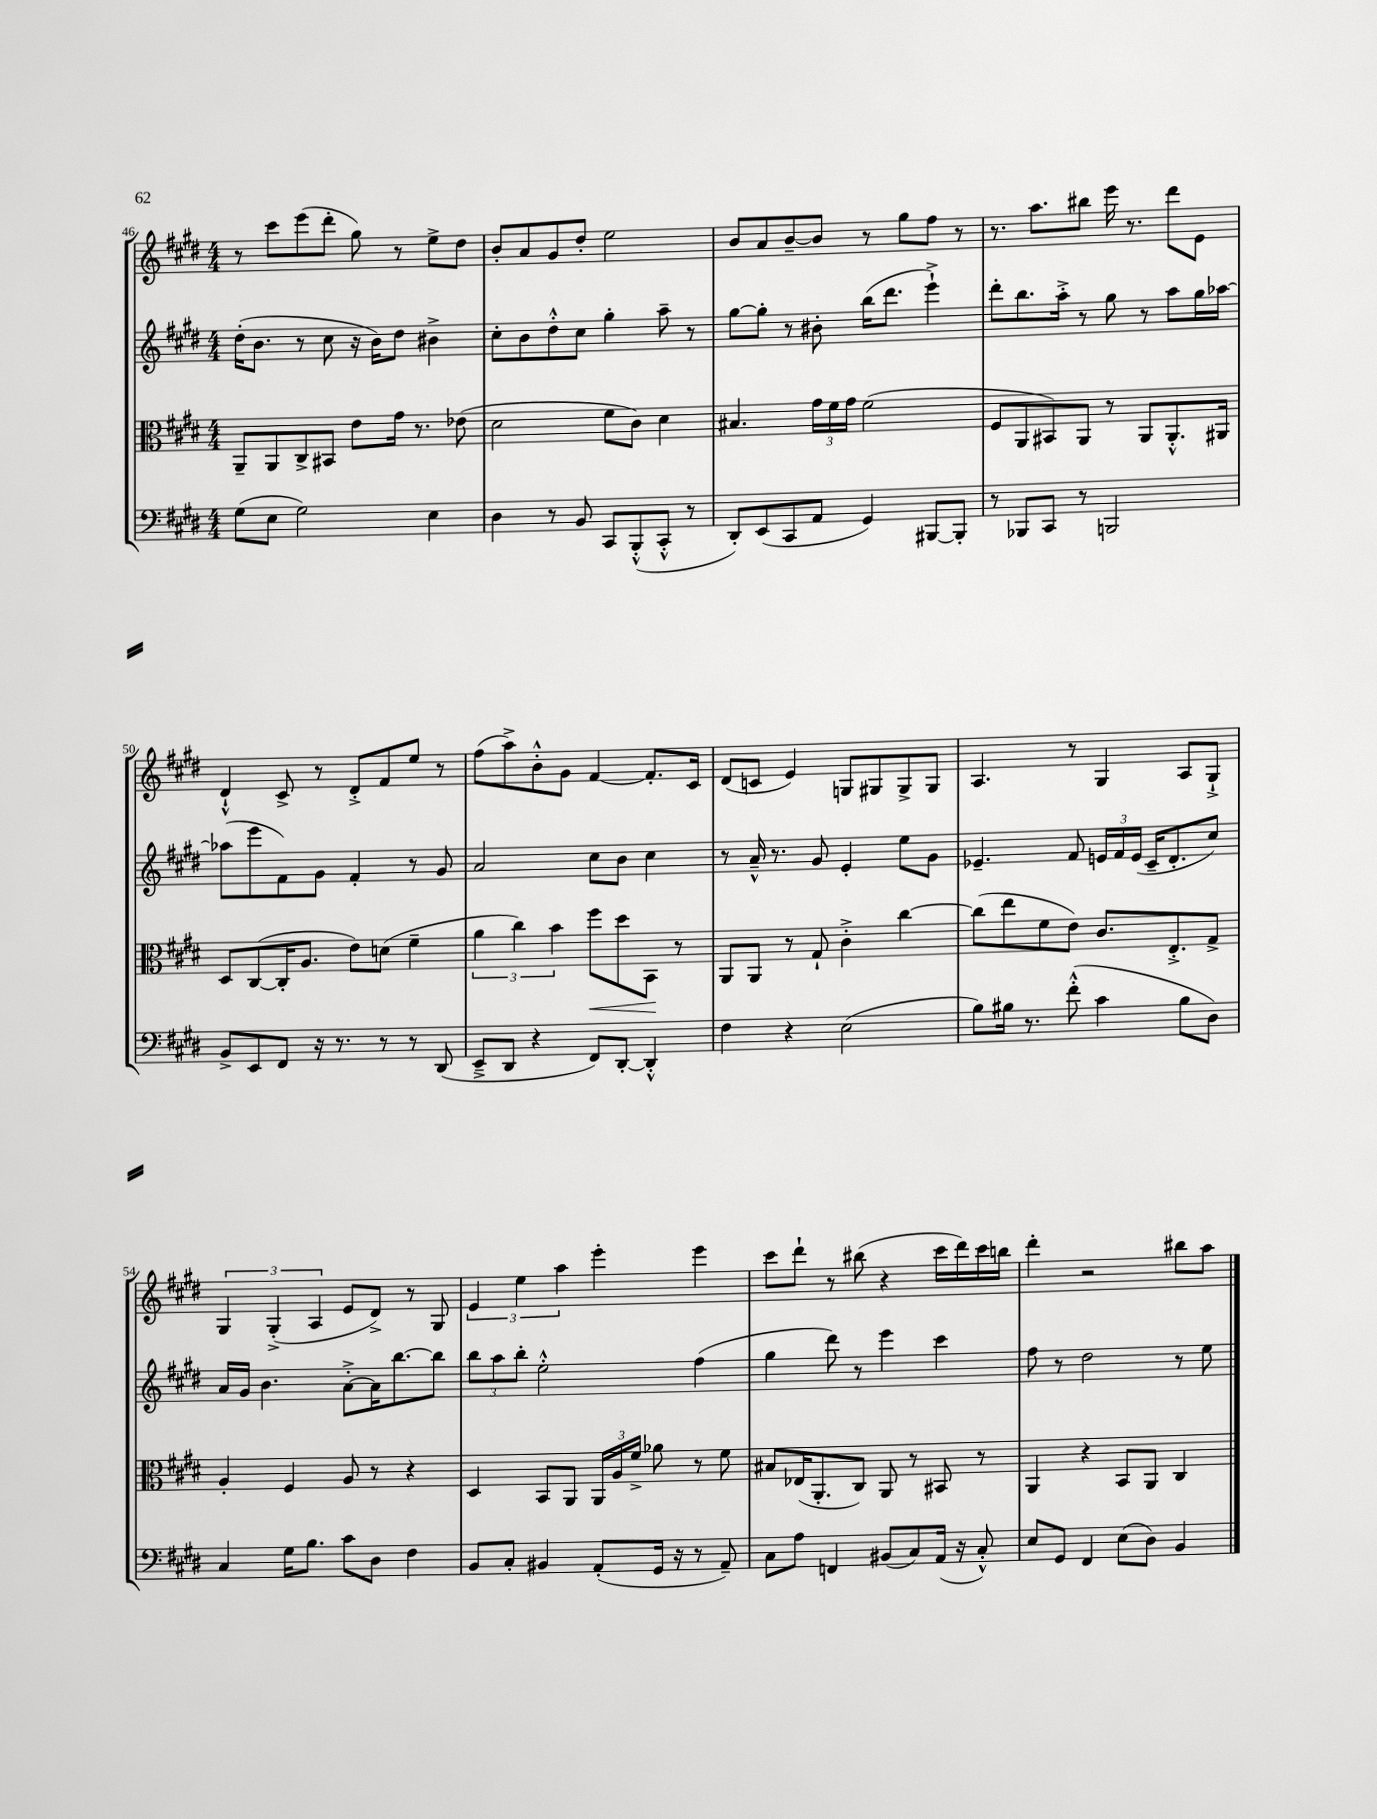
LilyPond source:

<<
\new StaffGroup <<
\new Staff = "s0" {
    \clef treble \key e \major \numericTimeSignature \time 4/4
    \autoBeamOff r8 cis'''8[ e'''8( dis'''8]-. gis''8) r8 e''8[-> dis''8] |
    b'8[-. a'8 gis'8 dis''8]-. e''2 |
    b'8[ a'8 b'8~-- b'8] r8 gis''8[ fis''8] r8 |
    r8. a''8.[ bis''8] e'''16 r8. dis'''8[ e'8] |
    dis'4-!-^ cis'8-> r8 dis'8[-.-> fis'8 e''8] r8 |
    fis''8[( a''8->) b'8-.-^ gis'8] fis'4~ fis'8.[-. cis'16] |
    dis'8[( c'8] e'4) g8[ gis8 gis8-> gis8] |
    a4. r8 gis4 a8[ gis8]-!-> |
    \tuplet 3/2 { gis4 gis4-.->( a4 } e'8[ dis'8]->) r8 gis8 |
    \tuplet 3/2 { e'4 e''4 a''4 } e'''4-. e'''4 |
    cis'''8[ dis'''8]-! r8 bis''8( r4 cis'''16[ dis'''16) cis'''16 b''16] |
    dis'''4-. r2 bis''8[ a''8] \bar "|." |
}
\new Staff = "s1" {
    \clef treble \key e \major \numericTimeSignature \time 4/4
    \autoBeamOff dis''16[-.( b'8.] r8 cis''8 r16 b'16[) dis''8] bis'4-> |
    cis''8[-. b'8 dis''8-.-^ cis''8] gis''4-. a''8-- r8 |
    gis''8[~ gis''8]-. r8 bis'8-. b''16[( dis'''8.] e'''4-!->) |
    dis'''8[-. b''8. a''16]-.-> r8 gis''8 r8 a''8[ gis''16 aes''16]~ |
    aes''8[( e'''8 fis'8) gis'8] fis'4-. r8 gis'8 |
    a'2 cis''8[ b'8] cis''4 |
    r8 a'16---^ r8. gis'8 e'4-. e''8[ gis'8] |
    ees'4.-- fis'8 \tuplet 3/2 { e'16[ fis'16 e'16]( } cis'16[-- dis'8.-. cis''8]) |
    a'16[ gis'16] b'4. a'8[~-.-> a'16 b''8.~ b''8] |
    \tuplet 3/2 { b''8[ a''8 b''8]-. } e''2-.-^ fis''4( |
    gis''4 dis'''8) r8 e'''4 cis'''4 |
    fis''8 r8 dis''2 r8 e''8 \bar "|." |
}
\new Staff = "s2" {
    \clef alto \key e \major \numericTimeSignature \time 4/4
    \autoBeamOff a,8[-- a,8 cis8-> bis,8] e'8[ gis'16] r8. ees'8( |
    dis'2 fis'8[ cis'8]) dis'4 |
    bis4. \tuplet 3/2 { gis'16[ fis'16 gis'16] } fis'2( |
    fis8[ a,8 bis,8) a,8] r8 a,8[ a,8.-.-^ ais,16] |
    dis8[ cis8~( cis16-. a8.] e'8[) d'8]( fis'4-- |
    \tuplet 3/2 { a'4 cis''4) b'4 } fis''8[\< dis''8 b,8]\! r8 |
    a,8[ a,8] r8 gis8-! cis'4-.-> cis''4~ |
    cis''8[( e''8 fis'8 e'8]) cis'8.[ e8.-.-> gis8]-> |
    a4-. fis4 a8 r8 r4 |
    dis4 b,8[ a,8] \tuplet 3/2 { a,16[ a16 fis'16]-> } aes'8 r8 fis'8 |
    bis8[ ees16( a,8.-. cis8]) a,8 r8 bis,8 r8 |
    a,4 r4 b,8[ a,8] cis4 \bar "|." |
}
\new Staff = "s3" {
    \clef bass \key e \major \numericTimeSignature \time 4/4
    \autoBeamOff gis8[( e8] gis2) e4 |
    dis4 r8 b,8 cis,8[ b,,8-.-^( cis,8]-.-^ r8 |
    dis,8[-.) e,8( cis,8 a,8] gis,4) bis,,8[~ bis,,8]-. |
    r8 bes,,8[ cis,8] r8 b,,2 |
    b,8[-> e,8 fis,8] r16 r8. r8 r8 dis,8( |
    e,8[---> dis,8] r4 fis,8[) dis,8]~-. dis,4-.-^ |
    fis4 r4 e2( |
    b8[) bis16] r8. fis'8-.-^( cis'4 bis8[ dis8]) |
    cis4 gis16[ b8.] cis'8[ dis8] fis4 |
    b,8[ cis8]-. bis,4 a,8[-.( gis,16] r16 r8 a,8--) |
    cis8[ a8] f,4 bis,8[( cis8) a,16]( r16 cis8-.-^) |
    e8[ gis,8] fis,4 e8[( dis8]) b,4 \bar "|." |
}
>>
>>
\layout { \context { \Score currentBarNumber = #46 } }
